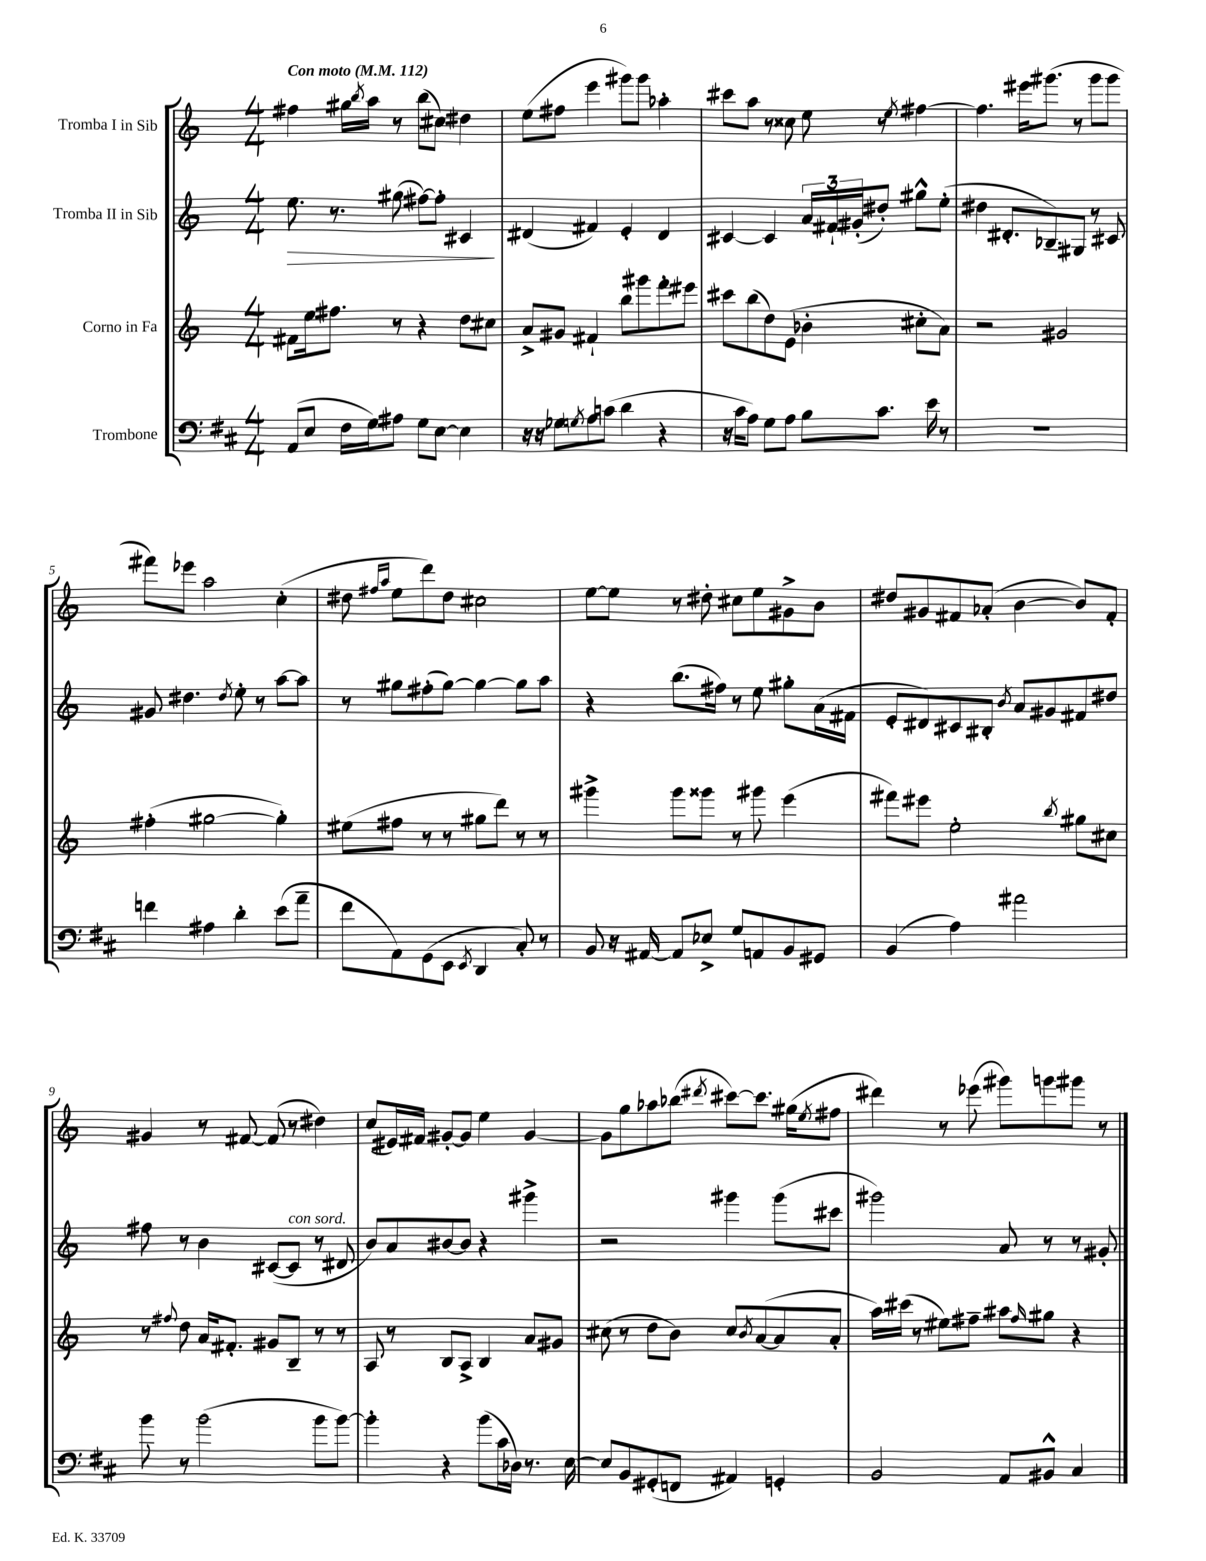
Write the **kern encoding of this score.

**kern	**kern	**kern	**kern
*staff4	*staff3	*staff2	*staff1
*clefF4	*clefG2	*clefG2	*clefG2
*k[f#c#]	*k[]	*k[]	*k[]
*M4/4	*M4/4	*M4/4	*M4/4
*MM112	*MM112	*MM112	*MM112
(8AA/L	8f#\L	8.ee\	4ff#\
8E/J	16ee\k	.	.
.	8.ff#\J	8.r	.
16F#\LL	.	.	16gg#\LL
.	.	.	8qbb/
16G\J)	.	.	16aa\JJ
8A#\J	8r	(8gg#\	8r
8G\L	4r	[8ff#\L)	(8bb\L
[8E\J	.	8ff#'\]J	8cc#\J)
4E\]	8dd\L	4c#/	4dd#\
.	8cc#\J	.	.
=	=	=	=
16r	8a^/L	(4d#/	(8ee\L
16r	.	.	.
8G-\L	8g#/J	.	8ff#\J
8qG/	.	.	.
8A\	4f#`/	4f#/)	4eee\
(8c\J	.	.	.
4d\	8bb\L	4e'/	8ggg#\L)
.	8ggg#\	.	8ggg#\J
4r	8fff'\	4d#/	4aa-'\
.	8eee#\J	.	.
=	=	=	=
16r	8ccc#\L	[4c#/	8ccc#\L
16c#\LK	.	.	.
8A\J)	(8bb\	.	8aa\J
8G\L	8dd\)	4c#/]	8r
8A\J	(8e\J	.	8cc##\
8B\L	4b-'\	24a/LL	8ee\
.	.	24f#`/	.
.	.	(24g#'/J	.
8.c#\J	.	8dd#'/J)	8r
.	.	.	8qee/
.	8cc#'\L	8gg#^^\L	[4ff#\
16e\	.	.	.
8r	8a\J)	(8ee'\J	.
=	=	=	=
1r	2r	4dd#\	4.ff#\]
.	.	8.d#'/L	.
.	.	.	16eee#\LK
.	.	8.B-~/)	(8.ggg#\J
.	2g#/	.	.
.	.	8G#/J	8r
.	.	8r	8ggg#\L
.	.	8c#/	8ggg#\J
=	=	=	=
4f\	(4ff#'\	8g#/	8fff#\L)
.	.	4.dd#\	8eee-\J
4A#\	[2gg#\	.	2aa\
.	.	8qdd#/	.
4d'\	.	8ee'\	.
.	.	8r	.
(8e\L	4gg#'\])	[8aa\L	(4cc'\
8a~\J	.	8aa\]J	.
=	=	=	=
8f#\L	(8ee#\L	8r	8dd#\
.	.	.	16qqff#/LL
.	.	.	16qqaa/JJ
8AA\)	8ff#\J	8gg#\L	8ee\L
(8GG\	8r	(8ff#'\	8ddd\)
8EE\J	8r	[8gg#\J)	8dd#\J
8qEE/	.	.	.
4DD/	8gg#\L	4gg#\_	2cc#\
.	8ddd\J)	.	.
8C#'/)	8r	8gg#\]L	.
8r	8r	8aa\J	.
=	=	=	=
8BB/	4ggg#^\	4r	[8ee\L
16r	.	.	8ee\]J
[16AA#/	.	.	.
8AA#/]L	8ggg#\L	(8.bb\L	8r
8E-^/J	8ggg##\J	.	8dd#'\
.	.	16ff#\Jk)	.
8G/L	8r	8r	8cc#\L
8AA/	8ggg#\	8ee\	8ee\
8BB/	(4eee\	8gg#'\L	8g#^\
8GG#/J	.	(16a\L	8b\J
.	.	16f#\JJ	.
=	=	=	=
(4BB/	8fff#\L)	8e'/L	8dd#/L
.	8eee#\J	8d#/)	8g#/
4A\)	2ee'\	8c#/	8f#/
.	.	8B#'/J	(8a-'/J
.	.	8qb/	.
2a#\	.	8a/L	[4b\
.	.	8g#/	.
.	8qbb/	.	.
.	8gg#\L	8f#/	8b/]L)
.	8cc#\J	8dd#/J	8f#'/J
=	=	=	=
8b\	8r	8ff#\	4g#/
.	8qqff#/	.	.
8r	8dd\	8r	.
(2b\	16a/LK	4b\	8r
.	8.f#'/J	.	.
.	.	.	[8f#/
.	8g#/L	([8c#/L	(8f#/]
.	8B~/J	8c#/]J	8r
8b\L	8r	8r	4dd#\)
[8b\J)	8r	8d#/	.
=	=	=	=
4b'\]	8A/	8b/L)	(8cc/L
.	8r	8a/	16e#/L)
.	.	.	16f#/JJ
4r	8B/L	[8b#/	[8g#'/L
.	8A^/J	8b#/]J	8g#/]J
(8b\L	4B/	4r	4ee\
16c#\L	.	.	.
16D-\JJ)	.	.	.
8.r	8a/L	4ggg#^\	[4g#/
.	8g#/J	.	.
[16E\	.	.	.
=	=	=	=
8E/]L	(8cc#\	2r	8g#\]L
8BB/	8r	.	8gg\
(8GG#'/	8dd\L	.	8aa-\
8FF/J	8b\J)	.	(8bb-\J
.	.	.	8qddd#/
4AA#/)	8cc#/L	4ggg#\	[8ccc#\L)
.	8qb/	.	.
.	([8a/	.	8.ccc#\]J
4GG'/	8a/]	(8ggg#\L	.
.	.	.	(16gg#\LK
.	.	.	8qee/
.	8a'/J	8ccc#\J	8ff#\J
=	=	=	=
2BB/	16aa\LL)	2ggg#\)	4ddd#\)
.	(16ccc#\JJ	.	.
.	8r	.	.
.	8ee#\L)	.	8r
.	8ff#~\J	.	(8eee-\
8AA/L	8aa#\L	8a/	8ggg#\L)
.	16qqff#/	.	.
8BB#^^/J	8gg#\J	8r	8ggg\
4C#/	4r	8r	8ggg#\J
.	.	8g#'/	8r
==	==	==	==
*-	*-	*-	*-
